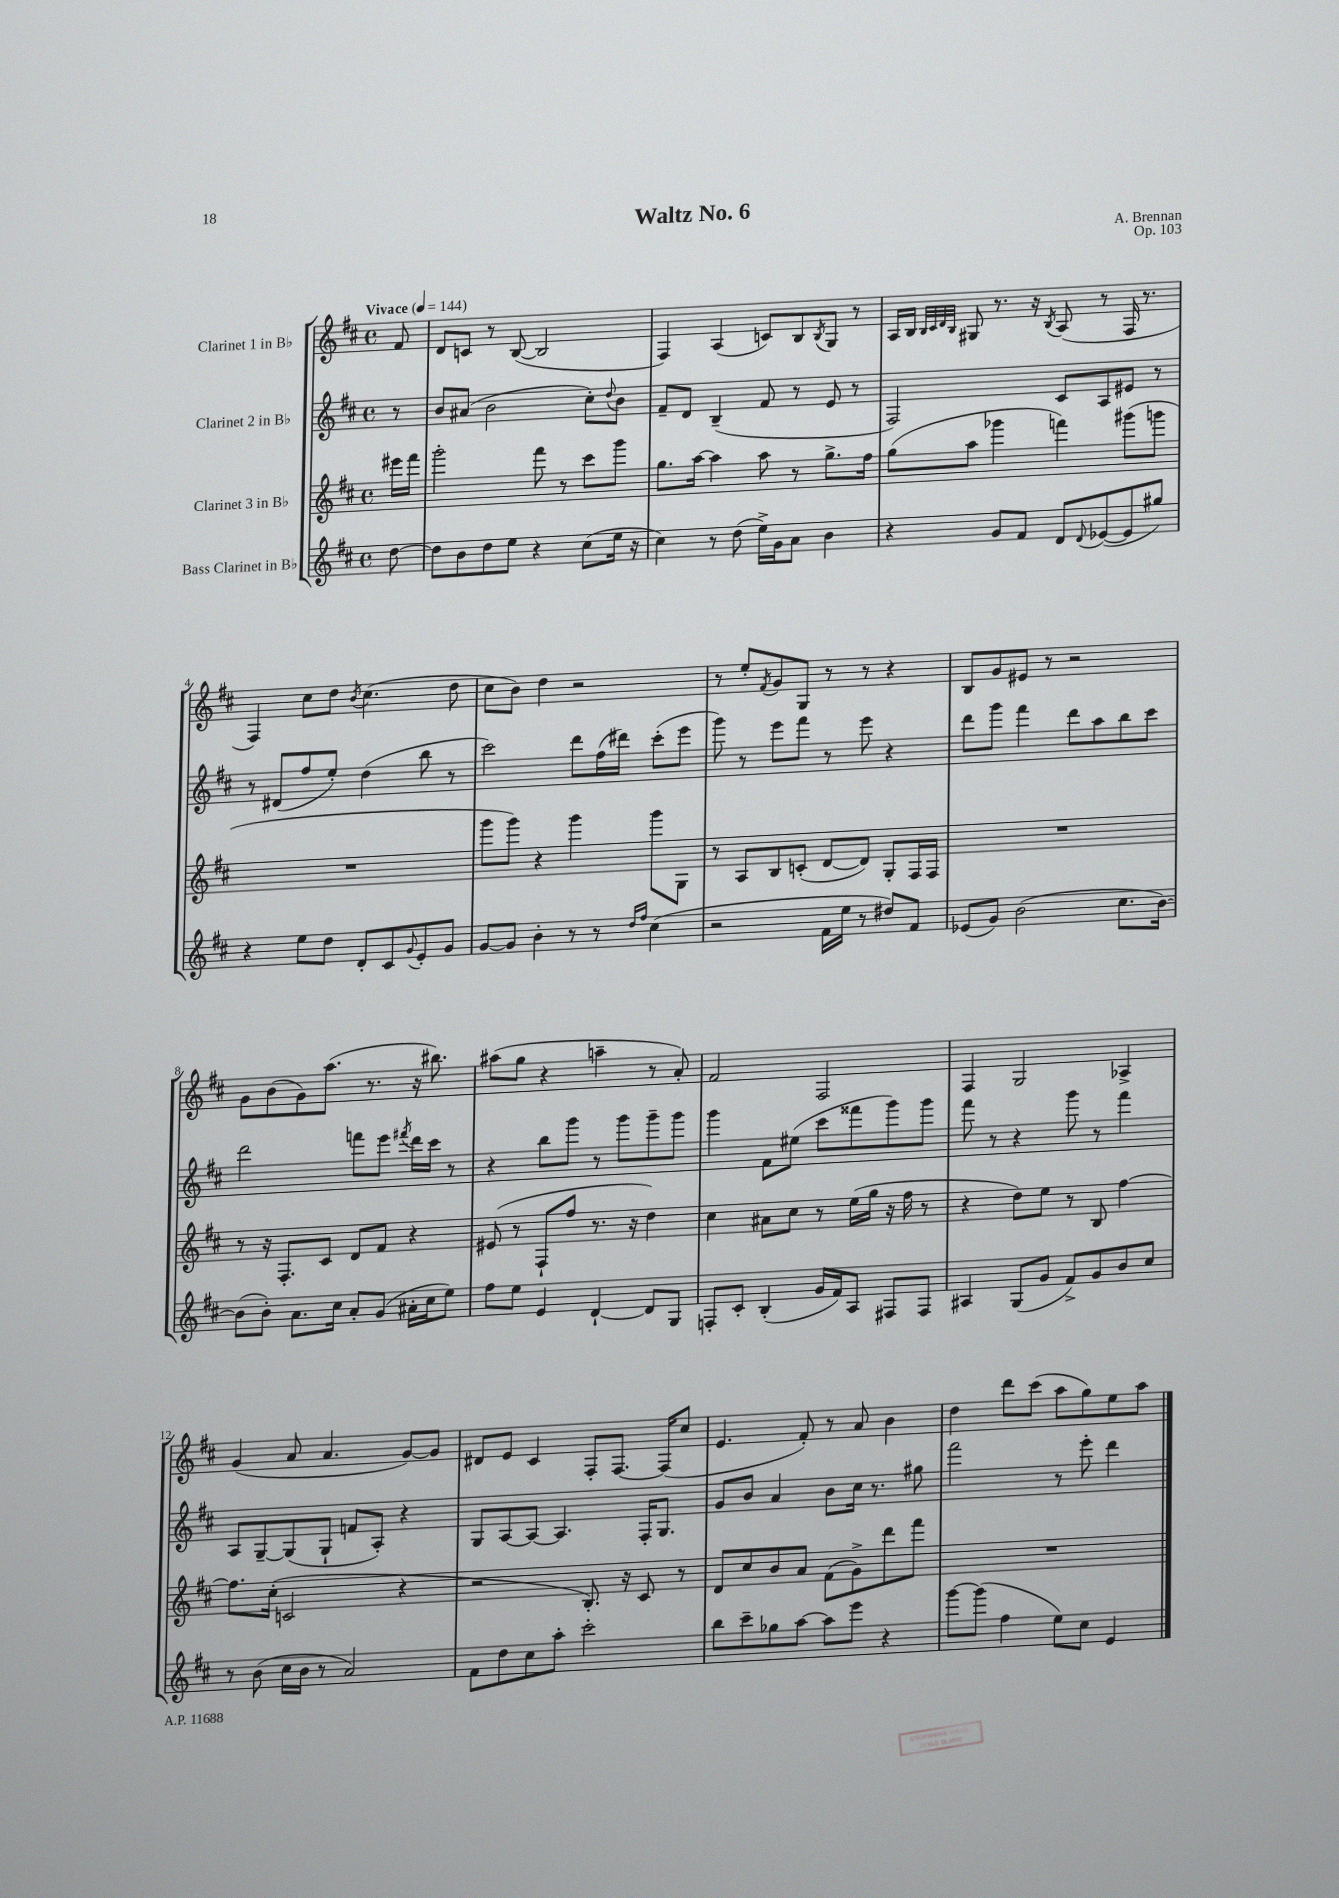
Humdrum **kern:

**kern	**kern	**kern	**kern
*staff4	*staff3	*staff2	*staff1
*clefG2	*clefG2	*clefG2	*clefG2
*k[f#c#]	*k[f#c#]	*k[f#c#]	*k[f#c#]
*M4/4	*M4/4	*M4/4	*M4/4
*met(c)	*met(c)	*met(c)	*met(c)
*MM144	*MM144	*MM144	*MM144
[8dd\	16eee#\LL	8r	8f#/
.	16fff#\JJ	.	.
=	=	=	=
8dd\]L	2ggg'\	8b/L	8d/L
8b\	.	(8a#/J	8c/J
8dd\	.	2b\	8r
8ee\J	.	.	([8B/
4r	8fff#\	.	2B/]
.	8r	.	.
(8cc#\L	8ccc#\L	8cc#'\L)	.
.	.	8qqdd/	.
16ee\Jk	8ggg\J	8b\J	.
16r	.	.	.
=	=	=	=
4cc#\)	8.gg\L	8f#~/L	4F#/)
.	.	8d/J	.
.	[16aa\Jk	.	.
8r	4aa\]	(4B~/	(4A/
(8dd\	.	.	.
16ee^\LL)	8aa\	8f#/	8c/L)
16g\J	.	.	.
8a\J	8r	8r	8B/
.	.	.	8qB/
4b\	8.gg^\L	8e/	8G/J
.	.	8r	8r
.	16ff#\Jk	.	.
=	=	=	=
4r	(8gg\L	2F#/)	16A/LL
.	.	.	16B/JJ
.	.	.	32qqB/LLL
.	.	.	32qqc#/
.	.	.	32qqd/
.	.	.	32qqB/JJJ
.	8aa\J	.	8G#/
8g/L	4ggg-\	.	8.r
8f#/J	.	.	.
.	.	.	16r
.	.	.	8qB/
8d/L	4fff\)	8c#/L	(8A/
8qqd/	.	.	.
([8e-/	.	8A/	8r
8e-/]	(8ggg#\L	8e#/J	16F#/
.	.	.	8.r
8gg#/J)	8ggg\J	8r	.
=	=	=	=
4r	1r	8r	4F#/)
.	.	(8d#/L	.
8ee\L	.	8ff#/	8cc#\L
8dd\J	.	8ee'/J)	8dd\J
.	.	.	8qb/
8d'/L	.	(4dd\	(4.cc#\
8c#/	.	.	.
8qqg/	.	.	.
8e'/	.	8bb\	.
8g/J	.	8r	8dd\
=	=	=	=
[8g/L	8ggg\L	2ccc#\)	8cc#\L
8g/]J	8ggg\J)	.	8b\J)
4b'\	4r	.	4dd\
8r	4ggg\	8ddd\L	2r
8r	.	(16ff#\L	.
.	.	16ddd#\JJ)	.
16qqdd/LL	.	.	.
16qqff#/JJ	.	.	.
(4cc#\	8ggg\L	(8ccc#'\L	.
.	8G\J	8eee\J	.
=	=	=	=
2r	8r	8ggg\)	8r
.	8A/L	8r	8ee'/L
.	.	.	8qf#/
.	8B/	8eee\L	8g/
.	(8c'/J	8fff#\J	8G/J
16f#\LL	[8d/L	8r	8r
16ee\JJ	.	.	.
8r	8d/]J)	8eee\	8r
8dd#/L)	8G'/L	4r	4r
8f#/J	16F#/L	.	.
.	16F#/JJ	.	.
=	=	=	=
(8e-/L	1r	8ddd\L	8B/L
8g/J)	.	8ggg\J	8g/
(2b\	.	4fff#\	8e#/J
.	.	.	8r
.	.	8ddd\L	2r
.	.	8aa\	.
8.cc#\L	.	8bb\	.
.	.	8ccc#\J	.
[16b\Jk)	.	.	.
=	=	=	=
(8b\]L	8r	2ddd\	8g\L
8b'\J)	16r	.	(8b\
.	8.F#'/L	.	.
8.a\L	.	.	8g\)
.	8c#/J	.	(8.aa\J
16cc#\Jk	.	.	.
8a'/L	8d/L	8fff\L	.
.	.	.	8.r
(8g/J	8f#/J	8eee\J	.
.	.	8qfff#/	.
16a#'\LL	4r	16ddd\LL	16r
16cc#\J	.	16ccc#\JJ	8.bb#\)
8ee\J)	.	8r	.
=	=	=	=
8ff#\L	(8e#/	4r	(8aa#\L
8ee\J	8r	.	8gg\J
4e/	8F#`/L	8bb\L	4r
.	8ff#/J	8ggg\J	.
[4d`/	8.r	8r	4aa~\
.	.	8ggg\L	.
.	16r	.	.
8d/]L	4dd\)	8ggg~\	8r
8G/J	.	8ggg\J	8a'/)
=	=	=	=
8F'/L	4cc#\	4ggg\	2f#/
8c#'/J	.	.	.
(4B'/	8a#\L	8f#\L	.
.	8cc#\J	(8ee#\J	.
16g/LL	8r	8ccc#\L	2F#/
16f#/J)	.	.	.
8A/J	(16ee\LL	8fff##\	.
.	16gg\JJ	.	.
8F#/L	16r	8ggg\)	.
.	16ff#\	.	.
8F#/J	8r	8ggg\J	.
=	=	=	=
4A#/	4r	8fff#\	4F#/
.	.	8r	.
(8G/L	8dd\L)	4r	2G/
8g/J	8ee\J	.	.
8f#^/L)	8r	8ggg\	.
8g/	8B/	8r	.
8b/	[4ff#\	4fff#\	4A-^/
8cc#/J	.	.	.
=	=	=	=
8r	8.ff#\]L	8A/L	(4g/
(8b\	.	[8G~/	.
.	(16cc#'\Jk	.	.
16cc#\LL	2c/	(8G/]	8a/
16b\JJ	.	.	.
8r	.	8G`/J	4.a/
2a/)	.	8f/L	.
.	.	8A'/J)	.
.	4r	4r	[8g/L)
.	.	.	8g/]J
=	=	=	=
8f#\L	2r	8G/L	8d#/L
8dd\	.	[8A/	8e/J
8cc#\	.	8A/_J	4c#/
8aa'\J	.	4.A/]	.
2ccc#'\	8.B'/)	.	8F#'/L
.	.	.	[8.F#/J
.	16r	.	.
.	8c#/	16F#'/LK	.
.	.	8.G/J	(16F#/]LK
.	8r	.	8cc#/J
=	=	=	=
8bb\L	8d/L	8g/L	4.e/
8ccc#~\	8cc#/	8b/J	.
8gg-\	8b/	4a/	.
[8aa\J	8a/J	.	8f#'/)
8aa\]L	(8f#\L	8b\L	8r
8eee\J	8g^\)	16cc#\Jk	8a/
.	.	8.r	.
4r	8ddd\	.	4b\
.	8fff#\J	8gg#\	.
=	=	=	=
[8ggg\L	1r	2fff#\	4dd\
(8ggg\]J	.	.	.
4ff#\	.	.	8ddd\L
.	.	.	(8ccc#\J
8ee\L)	.	8r	8aa\L
8cc#\J	.	8eee'\	8gg\)
4e/	.	4ddd\	8ee\
.	.	.	8aa\J
==	==	==	==
*-	*-	*-	*-
